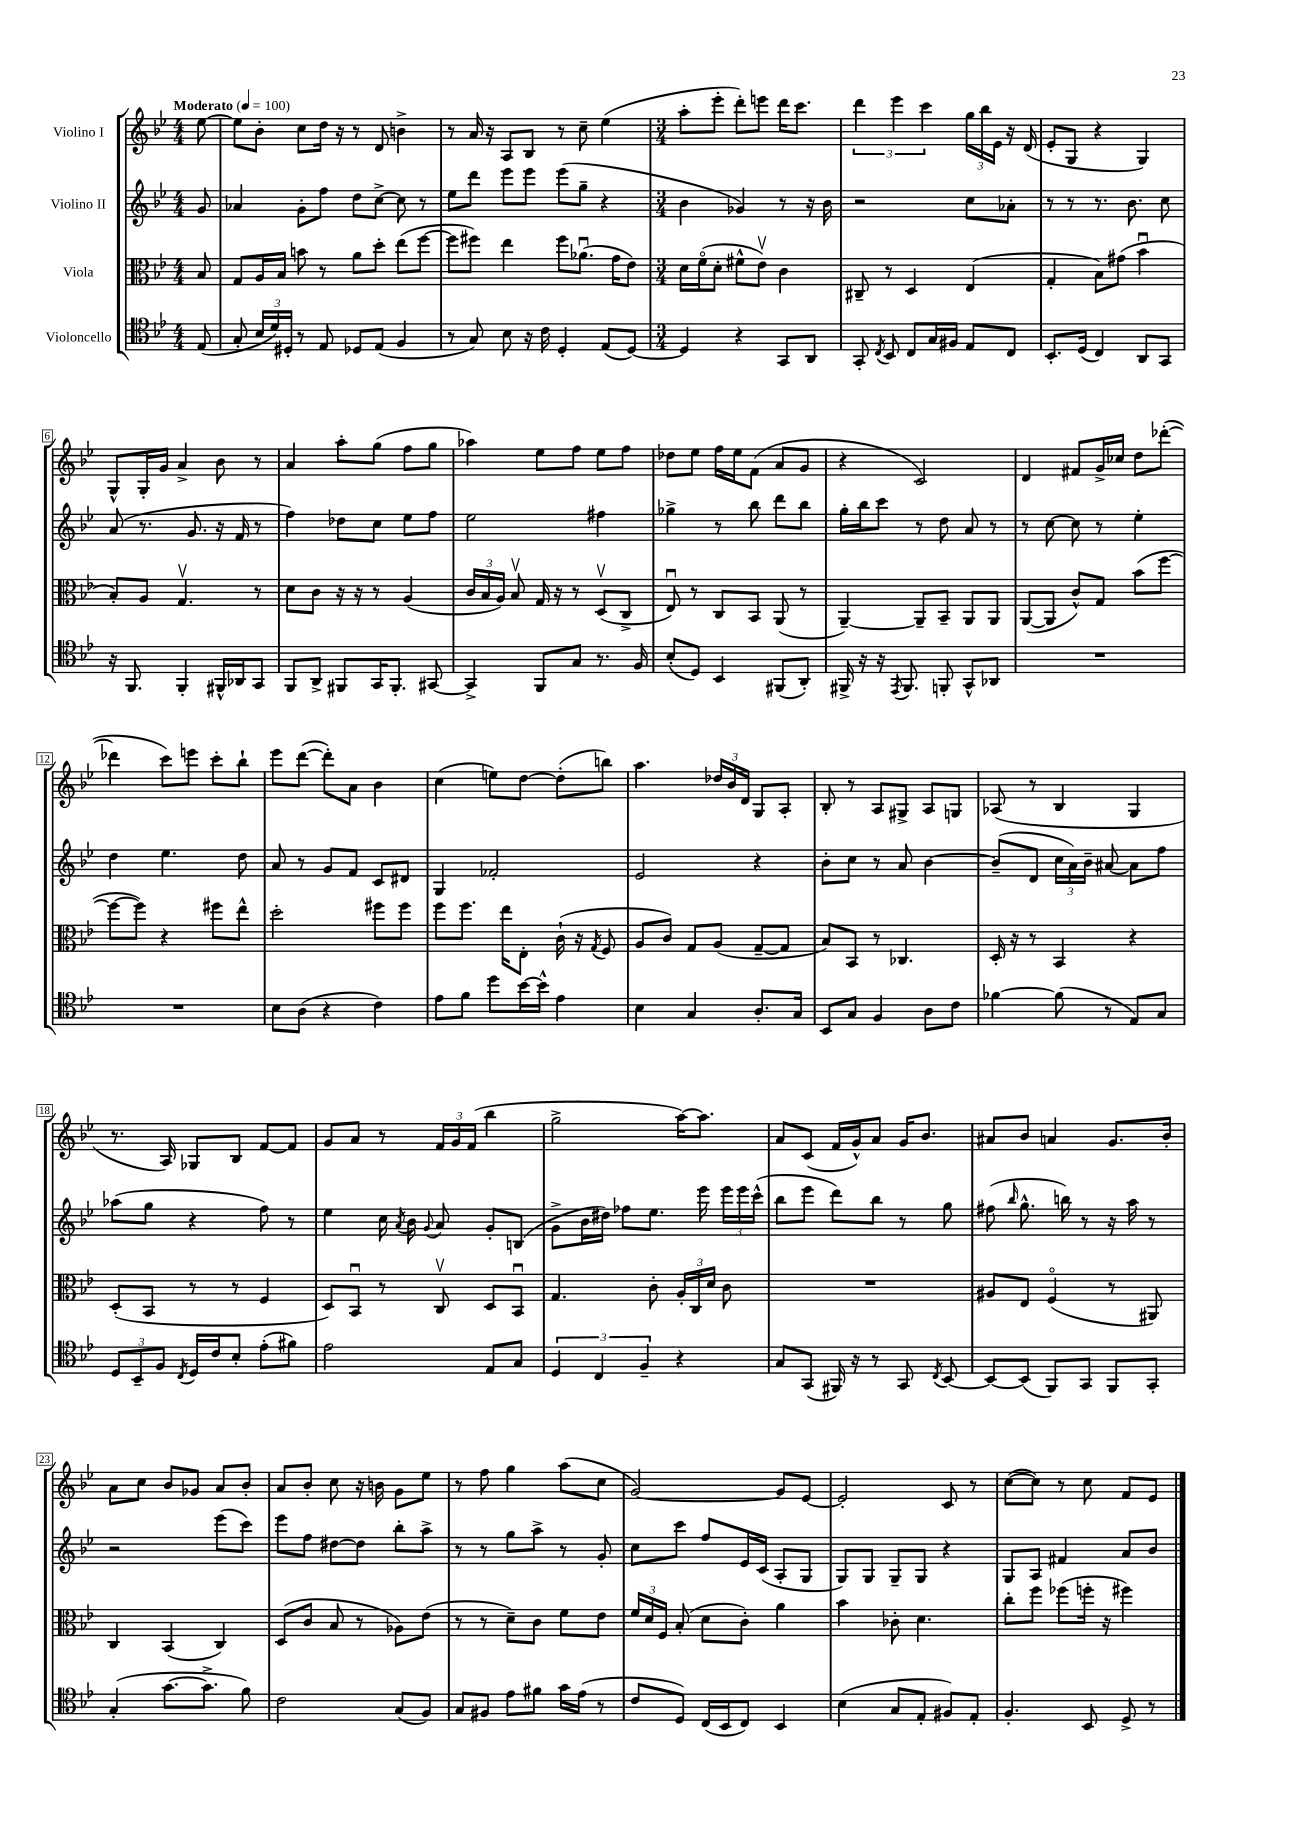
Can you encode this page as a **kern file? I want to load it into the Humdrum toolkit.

**kern	**kern	**kern	**kern
*staff4	*staff3	*staff2	*staff1
*clefC4	*clefC3	*clefG2	*clefG2
*k[b-e-]	*k[b-e-]	*k[b-e-]	*k[b-e-]
*M4/4	*M4/4	*M4/4	*M4/4
*MM100	*MM100	*MM100	*MM100
(8E-/	8B-/	8g/	[8ee-\
=	=	=	=
8G'/	8G/L	4a-/	8ee-\]L
24B-/LL	16A/L	.	8b-'\J
24d/)	.	.	.
.	16B-/JJ	.	.
24D#'/JJ	.	.	.
8r	8b\	8g'\L	8cc\L
8E-/	8r	8ff\J	16dd\Jk
.	.	.	16r
8D-/L	8a\L	8dd\L	8r
(8E-/J	8dd'\J	[8cc^\J	8d/
4F/	(8ee-\L	8cc\]	4b^\
.	[8ff\J	8r	.
=	=	=	=
8r	8ff\]L	8ee-\L	8r
8G/)	8ff#\J)	8ddd\J	16a/
.	.	.	16r
8B-\	4ee-\	8eee-\L	8A/L
16r	.	8eee-\J	8B-/J
16c\	.	.	.
4D'/	8ff#\L	(8eee-\L	8r
.	(8.a-u\J	8gg~\J	8cc~\
(8E-/L	.	4r	(4ee-\
.	16g\LK	.	.
[8D/J)	8e-\J)	.	.
=	=	=	=
*M3/4	*M3/4	*M3/4	*M3/4
4D/]	16d\LL	4b-\	8aa'\L
.	(16fo\J	.	.
.	8d'\J	.	8eee-'\J
4r	8f#^^\L	4g-/)	8ddd'\L)
.	8e-v\J)	.	8eee\J
8GG/L	4c\	8r	16ddd\LK
.	.	.	8.ccc\J
8AA/J	.	16r	.
.	.	16b-\	.
=	=	=	=
8GG'/	8C#~/	2r	6ddd\
8qC/	.	.	.
8BB-/	8r	.	.
.	.	.	6eee-\
8C/L	4D/	.	.
.	.	.	6ccc\
16G/L	.	.	.
16F#/JJ	.	.	.
8E-/L	(4E-/	8cc\L	24gg\LL
.	.	.	24bb-\
.	.	.	24e-\JJ
8C/J	.	8a-'\J	16r
.	.	.	(16d/
=	=	=	=
8.BB-'/L	4G'/	8r	8e-'/L
.	.	8r	8G/J
(16D/Jk	.	.	.
4C/)	8B-\L)	8.r	4r
.	(8g#\J	.	.
.	.	8.b-\	.
8AA/L	4b-u\	.	4G/)
8GG/J	.	8cc\	.
=	=	=	=
16r	8B-'/L)	(8a/	8G^^/L
8.FF/	.	.	.
.	8A/J	8.r	16G'/L
.	.	.	16g/JJ
4FF'/	4.Gv/	.	4a^/
.	.	8.g/	.
16FF#^^/LL	.	16r	8b-\
16AA-/J	.	16f/	.
8GG/J	8r	8r	8r
=	=	=	=
8FF/L	8d\L	4ff\)	4a/
8AA^/J	8c\J	.	.
8FF#/L	16r	8dd-\L	8aa'\L
.	16r	.	.
16GG/K	8r	8cc\J	(8gg\J
8.FF#'/J	.	.	.
.	(4A/	8ee-\L	8ff\L
[8GG#/	.	8ff\J	8gg\J
=	=	=	=
4GG#^/]	24c/LL	2ee-\	4aa-\)
.	24B-/	.	.
.	24A/JJ)	.	.
.	8B-v/	.	.
8FF/L	16G/	.	8ee-\L
.	16r	.	.
8G/J	8r	.	8ff\J
8.r	(8Dv/L	4ff#\	8ee-\L
.	8C^/J	.	8ff\J
16F/	.	.	.
=	=	=	=
(8B-'/L	8E-u/)	4gg-^\	8dd-\L
8D/J)	8r	.	8ee-\J
4BB-/	8C/L	8r	16ff\LL
.	.	.	16ee-\J
.	8BB-/J	8bb-\	(8f\J
(8FF#/L	(8AA/	8ddd\L	8a/L
8AA'/J)	8r	8bb-\J	8g/J
=	=	=	=
16FF#^/	[4AA~/)	16gg'\LL	4r
16r	.	16bb-\J	.
16r	.	8ccc\J	.
8qEE-/	.	.	.
8.FF#/	.	.	.
.	8AA~/]L	8r	2c/)
8FF'/	8BB-~/J	8dd\	.
8GG^^/L	8AA/L	8a/	.
8AA-/J	8AA/J	8r	.
=	=	=	=
2.r	([8AA/L	8r	4d/
.	8AA/]J	[8cc\	.
.	8c^^/L)	8cc\]	8f#/L
.	8G/J	8r	16g^/L
.	.	.	16cc-/JJ
.	(8b-\L	4ee-'\	8dd\L
.	[8ff\J	.	([8ddd-'\J
=	=	=	=
2.r	8ff\_L	4dd\	4ddd-\]
.	8ff\]J)	.	.
.	4r	4.ee-\	8ccc\L)
.	.	.	8eee\J
.	8ff#\L	.	8ccc'\L
.	8ee-^^\J	8dd\	8bb-`\J
=	=	=	=
8B-\L	2dd'\	8a/	8eee-\L
(8A\J	.	8r	([8ddd\J
4r	.	8g/L	8ddd'\]L)
.	.	8f/J	8a\J
4c\)	8ff#\L	8c/L	4b-\
.	8ff#\J	8d#/J	.
=	=	=	=
8e-\L	8ff\L	4G/	(4cc\
8f\J	8.ff\J	.	.
8dd\L	.	2f-'/	8ee\L)
.	16ee-\LK	.	.
[16b-\L	8E-'\J	.	[8dd\J
16b-^^\]JJ	.	.	.
4e-\	(16c`\	.	(8dd'\]L
.	16r	.	.
.	8qG/	.	.
.	8F/	.	8bb\J)
=	=	=	=
4B-\	8A/L	2e-/	4.aa\
.	8c/J)	.	.
4G/	8G/L	.	.
.	(8A/J	.	24dd-/LL
.	.	.	24b-/
.	.	.	24d/JJ
8.A'/L	[8G~/L	4r	8G/L
.	8G/]J	.	8A'/J
16G/Jk	.	.	.
=	=	=	=
8BB-/L	8B-/L)	8b-'\L	8B-'/
8G/J	8BB-/J	8cc\J	8r
4F/	8r	8r	8A/L
.	4.C-/	8a/	8G#^/J
8A\L	.	[4b-\	8A/L
8c\J	.	.	8G/J
=	=	=	=
[4f-\	16D'/	(8b-~/]L	(8A-/
.	16r	.	.
.	8r	8d/J	8r
(8f-\]	4BB-/	24cc\LL	4B-/
.	.	24a\)	.
.	.	24b-~\JJ	.
8r	.	[8a#/	.
8E-/L)	4r	8a#\]L	4G/
8G/J	.	8ff\J	.
=	=	=	=
12D/L	(8D'/L	(8aa-\L	8.r
12BB-~/	.	.	.
.	8BB-/J	8gg\J	.
12F/J	.	.	.
.	.	.	16A/)
8qC/	.	.	.
16D/LL	8r	4r	8G-/L
16c/J	.	.	.
8B-'/J	8r	.	8B-/J
(8e-'\L	4F/	8ff\)	[8f/L
8f#\J)	.	8r	8f/]J
=	=	=	=
2e-\	8D/L)	4ee-\	8g/L
.	8BB-u/J	.	8a/J
.	8r	16cc\	8r
.	.	8qa/	.
.	.	16b-\	.
.	.	8qqg/	.
.	8Cv/	8a/	24f/LL
.	.	.	24g/
.	.	.	(24f/JJ
8E-/L	8D/L	8g'/L	4bb-\
8G/J	8BB-u/J	(8B/J	.
=	=	=	=
6D/	4.G/	8g^\L	2gg^\
.	.	16b-\L	.
6C/	.	.	.
.	.	16dd#\JJ)	.
.	.	8ff-\L	.
6F~/	.	.	.
.	8c'\	8.ee-\J	.
4r	24A'/LL	.	[16aa\LK)
.	24C/	.	.
.	.	16eee-\	8.aa\]J
.	24d/JJ	.	.
.	8c\	24eee-\LL	.
.	.	24eee-\	.
.	.	(24ccc^^\JJ	.
=	=	=	=
8G/L	2.r	8bb-\L	8a/L
(8GG/J	.	8eee-\J	(8c/J
16FF#/)	.	8ddd\L)	16f/LL
16r	.	.	16g^^/J)
8r	.	8bb-\J	8a/J
8GG/	.	8r	16g/LK
.	.	.	8.b-/J
8qC/	.	.	.
[8BB-/	.	8gg\	.
=	=	=	=
8BB-/_L	8A#/L	(8ff#\	8a#/L
.	.	16qqbb-/	.
(8BB-/]J	8E-/J	8.gg^^\	8b-/J
8FF/L)	(4Fo/	.	4a/
.	.	16bb\)	.
8GG/J	.	8r	.
8FF/L	8r	16r	8.g/L
.	.	16aa\	.
8GG'/J	8AA#/)	8r	.
.	.	.	16b-'/Jk
=	=	=	=
(4G'/	4C/	2r	8a\L
.	.	.	8cc\J
[8.g\L	(4BB-/	.	8b-/L
.	.	.	8g-/J
8.g^\]J	.	.	.
.	4C/)	(8eee-\L	8a/L
8f\)	.	8ccc\J)	8b-'/J
=	=	=	=
2c\	(8D/L	8eee-\L	8a/L
.	8c/J	8ff\J	8b-'/J
.	8B-/	[8dd#\L	8cc\
.	8r	8dd#\]J	16r
.	.	.	16b\
(8G/L	8A-\L)	8bb-'\L	8g\L
8F/J)	(8e-\J	8aa^\J	8ee-\J
=	=	=	=
8G/L	8r	8r	8r
8F#/J	8r	8r	8ff\
8e-\L	8d~\L)	8gg\L	4gg\
8f#\J	8c\J	8aa^\J	.
16g\LL	8f\L	8r	(8aa\L
(16e-\JJ	.	.	.
8r	8e-\J	8g'/	8cc\J
=	=	=	=
8c/L	24f/LL	8cc\L	[2g/)
.	24d/	.	.
.	24F/JJ	.	.
8D/J)	(8B-'/	8ccc\J	.
(16C/LL	8d\L	8ff/L	.
16BB-/J	.	.	.
8C/J)	8c'\J)	16e-/L	.
.	.	(16c/JJ	.
4BB-/	4a\	8A'/L	8g/]L
.	.	8G/J	[8e-/J
=	=	=	=
(4B-\	4b-\	8G/L)	2e-'/]
.	.	8G/J	.
8G/L	8c-'\	8G~/L	.
8E-'/J	4.d\	8G/J	.
8F#/L)	.	4r	8c/
8E-'/J	.	.	8r
=	=	=	=
4.F'/	8cc'\L	8G/L	([8cc\L
.	8ff\J	8A/J	8cc\]J)
.	(8ff-\L	4f#/	8r
8BB-/	16ff'\Jk	.	8cc\
.	16r	.	.
8D^/	4ff#\)	8a/L	8f/L
8r	.	8b-/J	8e-/J
==	==	==	==
*-	*-	*-	*-
